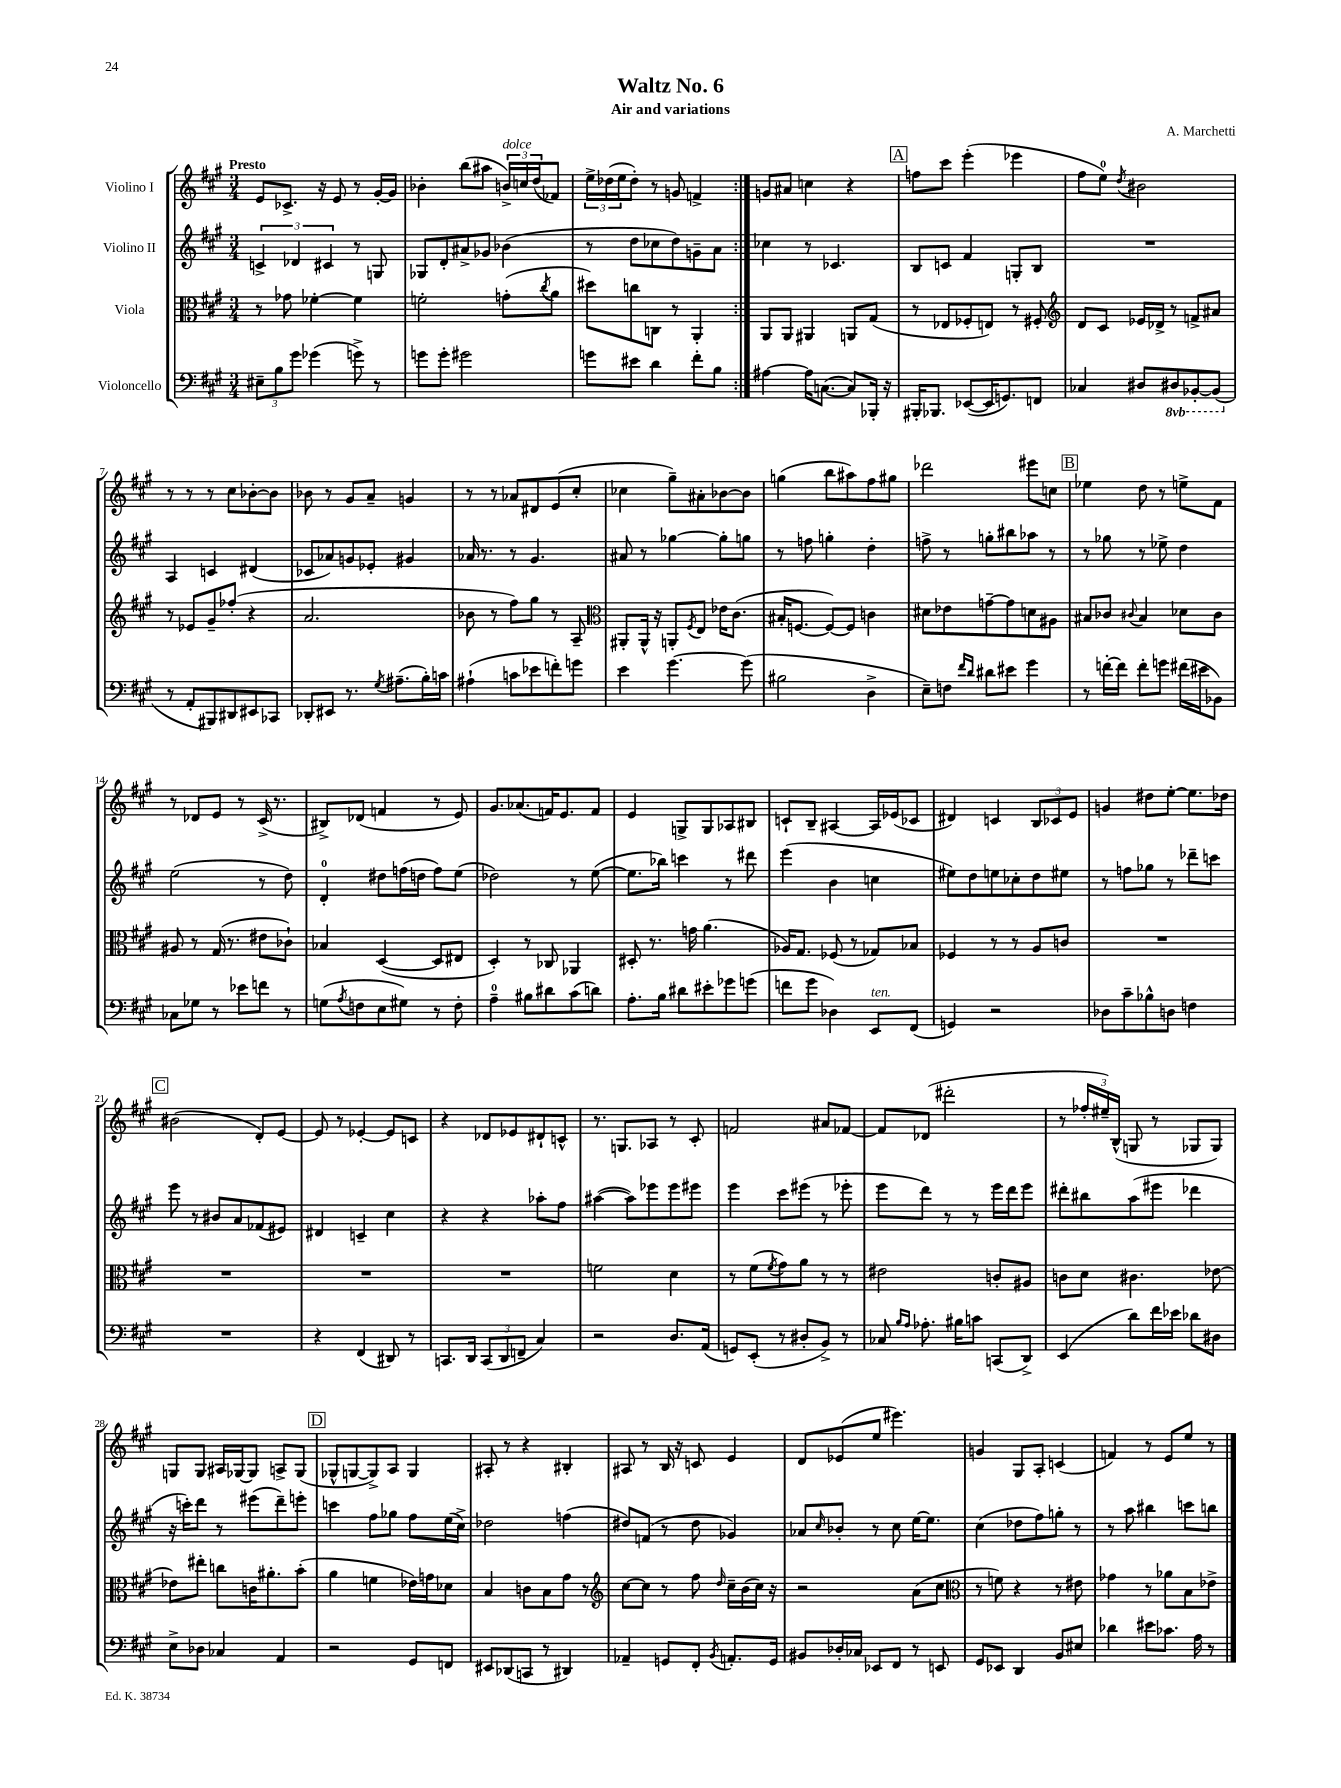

**kern	**kern	**kern	**kern
*staff4	*staff3	*staff2	*staff1
*clefF4	*clefC3	*clefG2	*clefG2
*k[f#c#g#]	*k[f#c#g#]	*k[f#c#g#]	*k[f#c#g#]
*M3/4	*M3/4	*M3/4	*M3/4
12E#~	8r	6c^	8e
12B	.	.	.
.	8g-	.	8.c-^
12g#	.	6d-	.
(4g-	[4f-'	.	.
.	.	.	16r
.	.	6c#	.
.	.	.	8e
8g^)	4f-]	8r	8r
8r	.	8G	[16g#'
.	.	.	16g#]
=	=	=	=
8g	2f'	8G-	4b-'
8g'	.	8d'	.
2g#	.	8a#^	(8bb
.	.	8g-	8aa#
.	(8g'	(4b-	24b^)
.	.	.	24cc
.	.	.	(24dd
.	8qcc#	.	.
.	8a	.	8f-)
=	=	=	=
8g	8dd#)	8r	24ee^
.	.	.	(24dd-
.	.	.	24ee
8e#	8cc	8dd	8dd-')
4d	8C	8cc-	8r
.	8r	8dd)	8g
8f#'	4AA'	8g~	4f^
8B	.	8a	.
=:|!	=:|!	=:|!	=:|!
[4A#	8AA	4cc-	8g
.	8AA	.	8a#
16A#]	4AA#	8r	4cc
([8.C	.	.	.
.	.	4.c-	.
8C])	8AA	.	4r
16BBB-'	(8G#	.	.
16r	.	.	.
=	=	=	=
16BBB#'	8r	8B	8ff
8.BBB-	.	.	.
.	8E-	8c	8ccc#
([8EE-	8F-'	4f#	(4eee'
16EE-]	8E)	.	.
8.GG)	.	.	.
.	8r	8G'	4eee-
8FF	8F#'	8B	.
=	=	=	=
*	*clefG2	*	*
4C-	8d	2.r	8ff#
.	8c#	.	8ee)
.	.	.	8qdd
8D#	16e-	.	2b#
.	16d-^	.	.
8DD#	8r	.	.
[8BBB-'	8f^	.	.
(8BBB-]	8a#	.	.
=	=	=	=
8r	8r	4A	8r
8AA'	8e-	.	8r
8BBB#)	8g#~	4c	8r
8DD#	(8ff-'	.	8cc#
8EE#	4r	(4d#	[8b-'
8CC-	.	.	8b-]
=	=	=	=
8DD-'	2.a	8c-	8b-
8EE#	.	8a-)	8r
8.r	.	8g	8g#
.	.	8e-'	8a~
8qG#	.	.	.
(8.A#~	.	.	.
.	.	4g#	4g
16B')	.	.	.
16c	.	.	.
=	=	=	=
(4A#`	8b-	16a-	8r
.	.	8.r	.
.	8r	.	8r
8c	8ff#)	8r	8a-
8e-	8gg#	4.g#	8d#
8f')	8r	.	(8e
8g	8A~	.	8cc#'
=	=	=	=
*	*clefC3	*	*
4e	8AA#'	8a#	4cc-
.	16AA#^^	8r	.
.	16r	.	.
[4.g#	8AA'	[4gg-	8gg#~)
.	8qF#	.	.
.	8E	.	8a#'
.	16e-	8gg-']	[8b-
.	(8.c#	.	.
(8g#]	.	8gg	8b-]
=	=	=	=
2B#	16B#'	8r	(4gg
.	[8.F	.	.
.	.	8ff	.
.	8F_)	4gg'	8bb
.	8F]	.	8aa#)
4D^	4c	4dd'	8ff#
.	.	.	8gg#
=	=	=	=
8E~)	8d#	8ff^	2ddd-
8F	8e-	8r	.
16qqf#	.	.	.
16qqd	.	.	.
8d#	[8g~	8gg'	.
8e#	8g]	8bb#	.
4g#	8d	8aa-	8eee#
.	8A#	8r	8cc
=	=	=	=
8r	8B#	8r	4ee-
[16f'	8c-	8gg-	.
16f]	.	.	.
.	8qqc#	.	.
8f'	4B#	8r	8dd
8g	.	8ee-^	8r
(16f#	8d-	4dd	8ee^
16e#	.	.	.
8BB-)	8c#	.	8f#
=	=	=	=
8C-	8A#	(2ee	8r
8G-	8r	.	8d-
8r	(16G#	.	8e
.	8.r	.	.
8e-	.	.	8r
8f	8e#	8r	(16c#^
.	.	.	8.r
8r	8c-`)	8dd)	.
=	=	=	=
(8G	4B-	4d'	8B#^)
8qA	.	.	.
8F	.	.	(8d-
8E	([4D	8dd#	4f
8G#)	.	(16ff	.
.	.	16dd	.
8r	8D]	8ff)	8r
8F'	8E#	(8ee	8e)
=	=	=	=
4A~	4D')	2dd-)	8.g#
.	.	.	(8.a-
8B#	8r	.	.
8d#	8C-	.	16f)
.	.	.	8.e
(8c#	4AA-	8r	.
8d)	.	([8ee	8f
=	=	=	=
8.A'	8D#'	8.ee]	4e
.	8.r	.	.
16B	.	16bb-)	.
8d#	.	4ccc	8G^
.	16g	.	.
8e#'	(4.a	.	8G
8g-	.	8r	8A-
(8g	.	8ddd#	8B#
=	=	=	=
8f	16A-)	(4eee	8c`
.	8.G#	.	.
8g#	.	.	8B~
4D-)	(8F-	4b	[4A#
.	8r	.	.
8EE	8G-)	4cc	16A#]
.	.	.	(16e-
(8FF#	8B-	.	8c-
=	=	=	=
4GG)	4F-	8ee#)	4d#)
.	.	8dd	.
2r	8r	8ee	4c
.	8r	8cc-'	.
.	8A	8dd	12B
.	.	.	12c-
.	8c	8ee#	.
.	.	.	12e
=	=	=	=
8D-	2.r	8r	4g
8c#~	.	8ff	.
8B-^^	.	8gg-	8dd#
8D	.	8r	[8ee'
4F	.	8ddd-~	8.ee]
.	.	8ccc	.
.	.	.	16dd-
=	=	=	=
2.r	2.r	8eee	(2b#
.	.	8r	.
.	.	8b#	.
.	.	8a	.
.	.	(8f-	8d')
.	.	8e#)	[8e
=	=	=	=
4r	2.r	4d#	8e]
.	.	.	8r
(4FF#	.	4c~	[4e-'
8DD#)	.	4cc#	8e-]
8r	.	.	8c
=	=	=	=
8.CC	2.r	4r	4r
16DD	.	.	.
(12CC	.	4r	8d-
12DD	.	.	.
.	.	.	8e-
12FF~	.	.	.
4C#)	.	8aa-'	8d#`
.	.	8ff#	8c^^
=	=	=	=
2r	2f	([4aa#	8.r
.	.	.	8.G
.	.	8aa#])	.
.	.	8eee-	8A-
8.D	4d	8eee-	8r
.	.	8eee#	8c#'
(16AA	.	.	.
=	=	=	=
8GG)	8r	4eee	2f
(8EE'	(8f#	.	.
.	8qf#	.	.
8r	8g#)	8ccc#	.
8D#'	8a	(8eee#	.
8BB^)	8r	8r	8a#
8r	8r	8eee-'	[8f-
=	=	=	=
8C-	2e#	8eee	8f-]
16qqB	.	.	.
16qqA	.	.	.
8.A-'	.	8ddd)	(8d-
.	.	8r	2ddd#'
16B#	.	.	.
8c	.	8r	.
(8CC	8c'	16eee	.
.	.	16ddd	.
8DD^)	8A#	8eee	.
=	=	=	=
(4EE	8c	8ddd#'	8r
.	8d	8bb#	24ff-'
.	.	.	24ee#~)
.	.	.	(24B^^
8d)	4.c#	(8aa	8G
16f#	.	8eee#	8r
16e-	.	.	.
8d-	.	4ddd-	8G-
8D#	[8e-	.	8G-)
=	=	=	=
8E^	8e-]	16r	8G
.	.	16ccc')	.
8D-	8ee#'	8ddd	8G
4C-	8cc	8r	16A#
.	.	.	[16G-
.	16c	(8eee#	8G-]
.	8.a#'	.	.
4AA	.	8ddd~)	8A^
.	(8b'	8eee'	(8G-
=	=	=	=
2r	4a	4ccc	8G-^^
.	.	.	[8G
.	4f	8ff#	8G^])
.	.	8gg-	8A
8GG#	16e-)	8ff#	4G
.	16g	.	.
8FF	8d-	(16ee	.
.	.	16cc#^)	.
=	=	=	=
8EE#	4B	2dd-	8A#'
(8DD-	.	.	8r
8CC	8c	.	4r
8r	8B	.	.
4DD#)	8g#	(4ff	4B#'
.	8r	.	.
=	=	=	=
*	*clefG2	*	*
4AA-~	[8cc#	8dd#)	8A#
.	8cc#]	(8f	8r
8GG	8r	8r	16B
.	.	.	16r
8FF#'	8ff#	8dd#	8c
8qBB	16qqdd	.	.
8.AA'	16cc#~	4g-)	4e
.	(16b	.	.
.	16cc#)	.	.
16GG	16r	.	.
=	=	=	=
8BB#	2r	8a-	8d
.	.	16qqcc#	.
16D-'	.	8b-'	(8e-
16C-	.	.	.
8EE-	.	8r	8ee
8FF#	.	8cc#	4.eee#)
8r	(8a	[16ee	.
.	.	8.ee]	.
8EE	8cc#	.	.
=	=	=	=
*	*clefC3	*	*
8GG#	8r	(4cc#	4g
8EE-	8f)	.	.
4DD	4r	8dd-	8G#
.	.	8ff#)	8A'
8BB	8r	8gg'	(4c
8E#	8e#	8r	.
=	=	=	=
4d-	4g-	8r	4f)
.	.	8aa	.
8e#	8r	4bb#	8r
8.c-	8a-	.	8e
.	8B	8ccc	8ee
16A	.	.	.
8r	8e-^	8bb	8r
==	==	==	==
*-	*-	*-	*-
